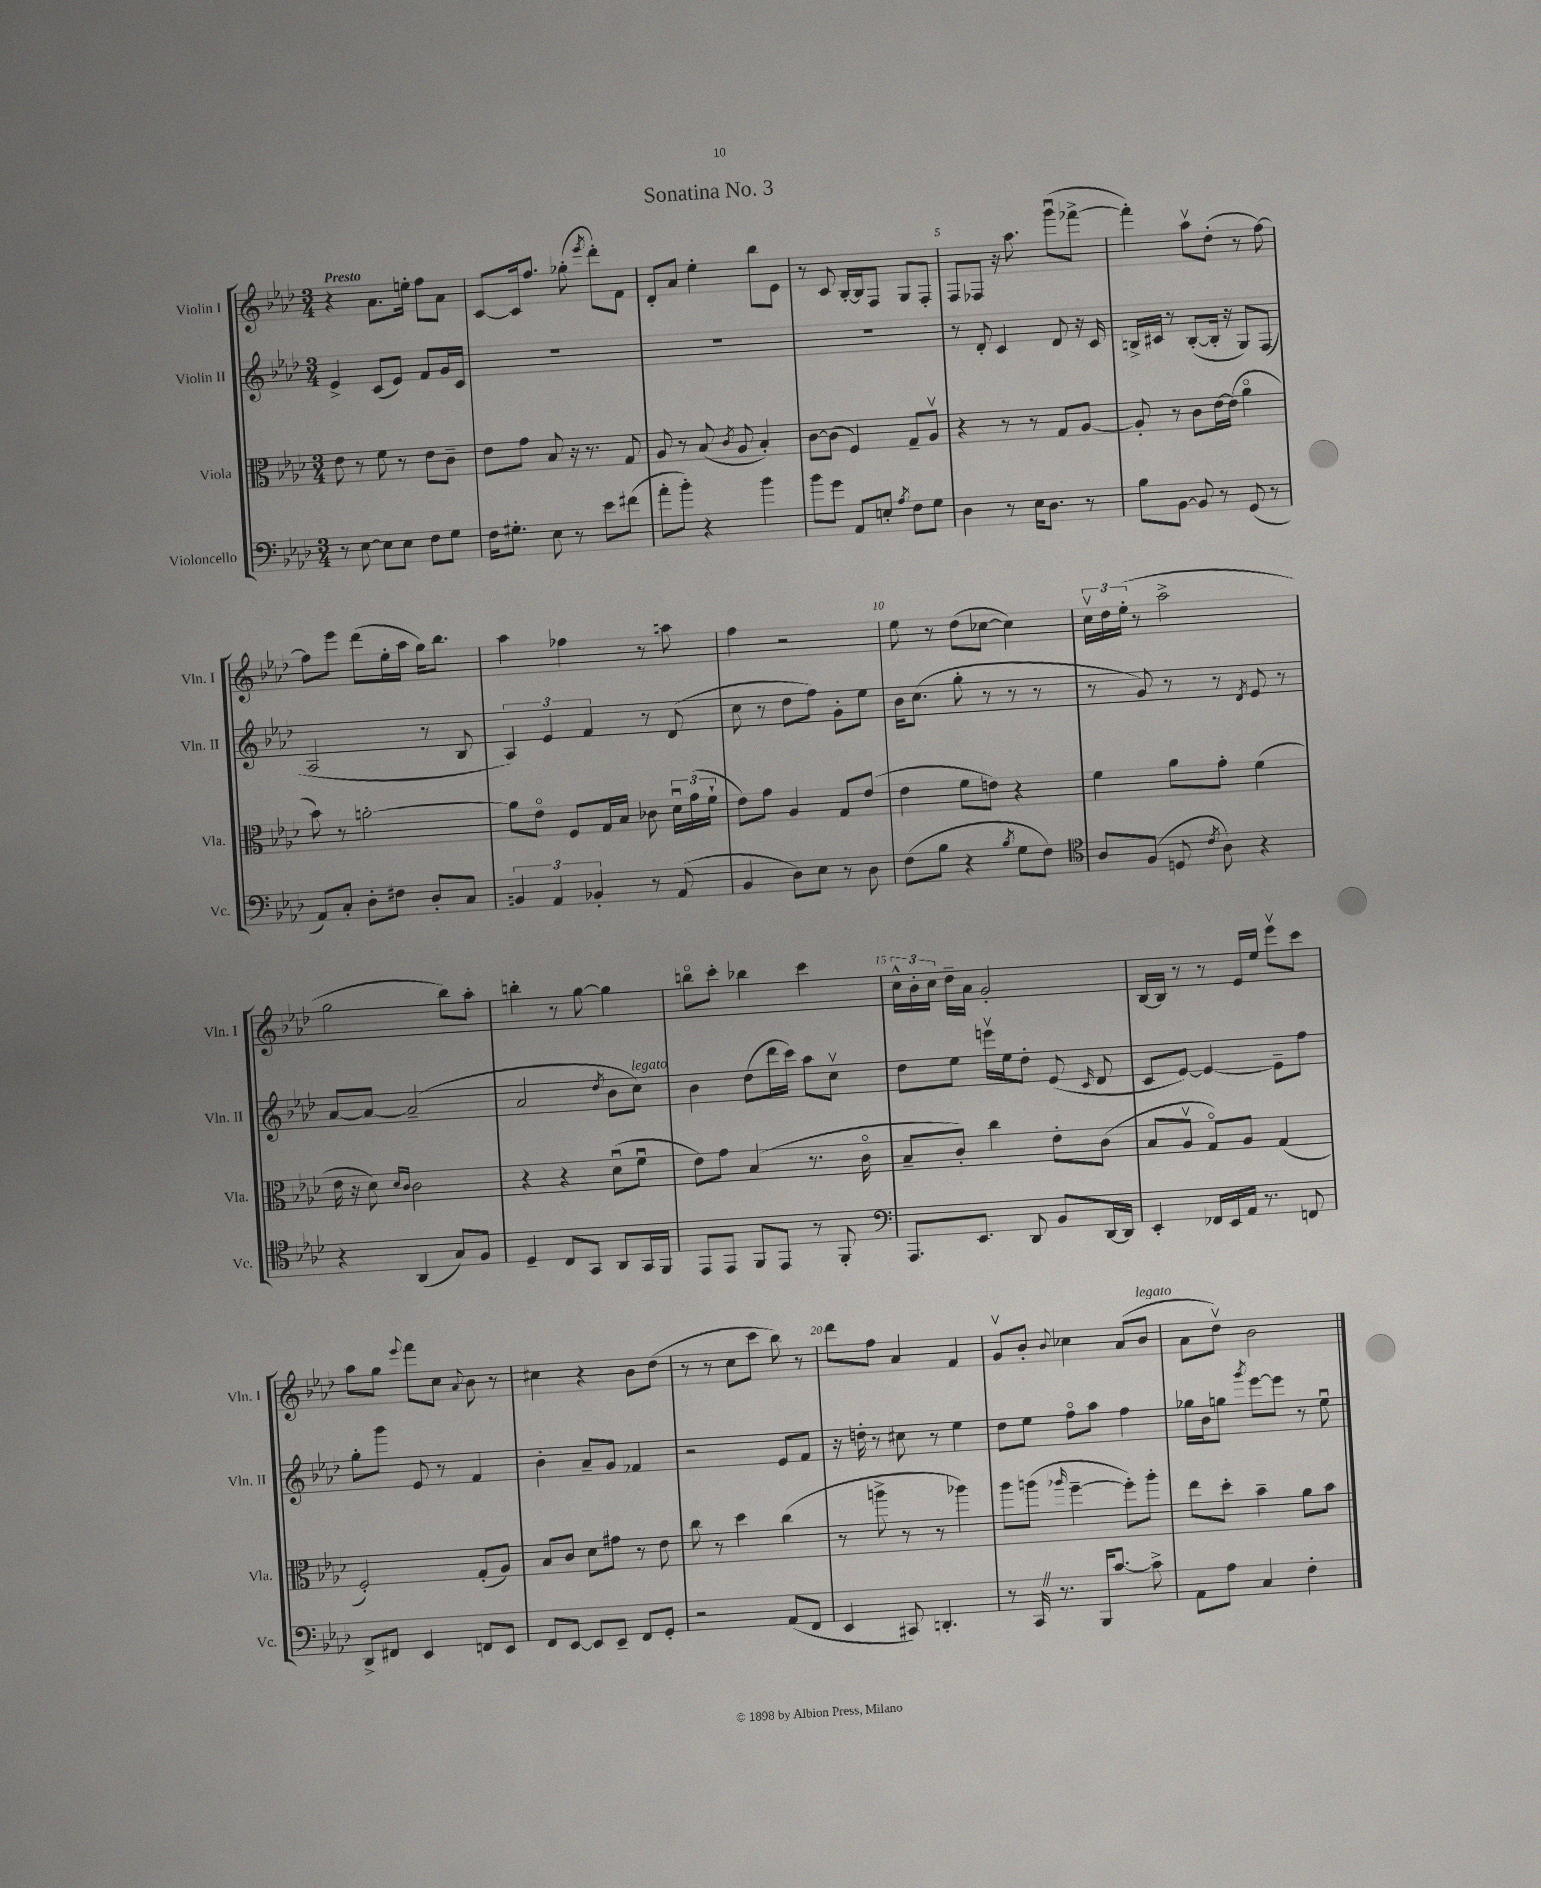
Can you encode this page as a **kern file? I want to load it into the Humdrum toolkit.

**kern	**kern	**kern	**kern
*part4	*part3	*part2	*part1
*staff4	*staff3	*staff2	*staff1
*I"Violoncello	*I"Viola	*I"Violin II	*I"Violin I
*I'Vc.	*I'Vla.	*I'Vln. II	*I'Vln. I
*clefF4	*clefC3	*clefG2	*clefG2
*k[b-e-a-d-]	*k[b-e-a-d-]	*k[b-e-a-d-]	*k[b-e-a-d-]
*M3/4	*M3/4	*M3/4	*M3/4
=1	=1	=1	=1
!	!	!	!LO:TX:a:B:t=Presto
8r	8e-\	4e-^/	4r
[8E-\	8r	.	.
8E-\L]	8f\	(8c/L	8.a-\L
8E-\J	8r	8e-/J)	.
.	.	.	16een'\Jk
8F\L	8e-\L	8f/L	8ff\L
8G\J	8c~\J	16g/L	8a-\J
.	.	16c/JJ	.
=2	=2	=2	=2
16F\KL	8e-\L	2.r	[8c/L
8.G#X'\J	.	.	.
.	8g\J	.	16c/k]
.	.	.	8.ff/J
8E-\	8B-/	.	.
8r	16r	.	(8gg-X'\
.	8.r	.	.
.	.	.	8qeee-/
8e-\L	.	.	8ddd-'\L)
(8f#X\J	8G/	.	8f\J
=3	=3	=3	=3
8a-'\L	8A-/	2.r	8d-'/L
8b-'\J)	8r	.	8a-/J
4r	(8B-/	.	4ee-'\
.	8qc/	.	.
.	8A-/	.	.
4b-\	4B-'/)	.	8bb-\L
.	.	.	8e-\J
=4	=4	=4	=4
8b-\L	[8c\L	2.r	8r
8g\J	(8c\J]	.	8c/
8AA-/L	4F/)	.	[16B-'/LL
.	.	.	16B-/J]
8En'/J	.	.	8F/J
8qA-/	.	.	.
8F\L	8G~/L	.	8G/L
8G\J	8A-v/J	.	8F'/J
=5	=5	=5	=5
4D-\	4r	8r	8F/L
.	.	8d-'/	8F-X/J
8r	8r	4c/	16r
.	.	.	8.aa-\
16E-\KL	8r	.	.
8.D-\J	.	.	.
.	8G/L	8d-/	(8gggu\L
8r	[8A-/J	16r	[8fff-X^\J
.	.	16c/	.
=6	=6	=6	=6
8B-\L	8A-'/]	16Bn^/LL	4fff-'\])
.	.	16c#X/JJ	.
[8BB-\J	8r	8r	.
8BB-/]	8c\L	([8B'/L	8aa-v\L
8r	[16e-\L	16B'/Jk]	(8dd-'\J
.	(16e-\JJ]	16r	.
(8GG/	4a-\	8G/L)	8r
8r	.	(8F/J	[8ff\)
!!LO:LB:g=z
=7	=7	=7	=7
8AA-/L)	8b-\)	2A-/	8ff\L]
8C'/J	8r	.	8eee-\J
8D-'\L	[2an'\	.	(8ddd-\L
8F#X\J	.	.	16ee-'\L
.	.	.	16aa-\JJ
8D-'/L	.	8r	16gg\KL)
.	.	.	8.bb-\J
8C/J	.	8B-/	.
=8	=8	=8	=8
6BBn/	8a\L]	6A-/)	4aa-\
.	8e-\J	.	.
6AA-/	.	6e-/	.
.	8F/L	.	4ff-X\
6BB-X'/	.	6f/	.
.	16G/L	.	.
.	16B-/JJ	.	.
8r	8c-X\	8r	8r
(8AA-/	24d-u\LL	(8d-/	8aan\
.	(24g\	.	.
.	24f`\JJ	.	.
=9	=9	=9	=9
4BB-/	8e-\L)	8cc\	4ff\
.	8g\J	8r	.
8D-\L)	4A-/	8dd-\L	2r
8E-\J	.	8ff\J)	.
8r	8G/L	8g'\L	.
8D-\	(8e-/J	8ee-\J	.
=10	=10	=10	=10
(8F\L	4e-\	16b-\KL	8ee-\
.	.	(8.cc\J	.
8B-\J	.	.	8r
4r	8f\L	8gg'\	(8dd-\L
.	8en\J)	8r	[8cc-X\J
8qB-/	.	.	.
8G\L	4r	8r	4cc-\])
8F\J)	.	8r	.
=11	=11	=11	=11
*clefC4	*	*	*
8A-/L	4f\	8r	24ccv\LL
.	.	.	24dd-\
.	.	.	(24ee-'\JJ
(8F/J	.	8g/)	8r
8Dn/	8a-\L	8r	2aa-^\
8qc/	.	.	.
8A-\)	8g'\J	8r	.
.	.	8qd-/	.
4r	(4f\	8e-/	.
.	.	8r	.
!!LO:LB:g=z
=12	=12	=12	=12
4r	16e-\	[8a-/L	2gg\
.	16r	.	.
.	8d-\)	8a-/J_	.
.	16qqd-/LL	.	.
.	16qqc/JJ	.	.
(4AA-/	2c\	(2a-~/]	.
8G/L)	.	.	8bb-\L)
8F/J	.	.	8aa-'\J
=13	=13	=13	=13
4D-~/	4r	2a-/	4bbn'\
8C/L	4r	.	8r
8GG/J	.	.	[8gg\
.	.	8qdd-/	.
8AA-/L	(8d-u\L	8b-\L	4gg\]
!	!	!LO:TX:a:i:t=legato	!
16GG/L	8fu\J	8cc\J)	.
16FF/JJ	.	.	.
=14	=14	=14	=14
8EE-/L	8e-\L)	4b-\	8bbn\L
8EE-/J	8g\J	.	8ccc'\J
8FF/L	(4B-/	(8dd-\L	4bb-X\
8EE-/J	.	16ddd-\L	.
.	.	16ccc\JJ)	.
8r	8.r	8aa-\L	4ccc\
8FF'/	.	8ccv\J	.
.	16c\	.	.
=15	=15	=15	=15
*clefF4	*	*	*
8.AAA-/L	8B-~/L	8dd-\L	24cc^^\LL
.	.	.	24b-'\
.	.	.	24cc\JJ
.	8c'/J)	8ee-\J	16dd-~\LL
8.EE-/J	.	.	16a-\JJ
.	4cc\	16eeenv\LL	2g'/
.	.	16ee-\J	.
8DD-/	.	8dd-'\J	.
8BB-/L	8e-'\L	(8e-/	.
.	.	16qqc/	.
[16DD-/L	(8c\J	8d-/	.
16DD-/JJ]	.	.	.
=16	=16	=16	=16
4EE-'/	8B-/L	8c/L	[16B-/LL
.	.	.	16B-/JJ]
.	8A-v/J	[8e-/J)	8r
16FF-X/LL	8G/L)	4e-/_	8r
16EE-/	.	.	.
16AA-/JJ	8A-/J	.	16e-/LL
8.r	.	.	16ee-/JJ
.	(4G/	8e-~\L]	8eee-v\L
8FFn/	.	8ff\J	8ccc\J
!!LO:LB:g=z
=17	=17	=17	=17
8DD-^/L	2F'/)	8gg'\L	8aa-\L
8FF#X/J	.	8ggg\J	8gg\J
.	.	.	8qqeee-/
4EE-/	.	8e-/	8fff\L
.	.	8r	8cc\J
.	.	.	8qqa-/
8FFn/L	(8G'/L	4f/	8b-\
8EE-/J	8A-/J)	.	8r
=18	=18	=18	=18
8FF/L	8B-/L	4b-'\	4cc#X\
[8EE-/J	8c/J	.	.
8EE-/L]	8d-\L	8a-~/L	4r
8EE-~/J	8g#X\J	8g/J	.
8FF/L	8r	4f-X/	8b-\L
8GG'/J	8e-\	.	(8dd-\J
=19	=19	=19	=19
2r	8cc\	2r	8r
.	8r	.	8r
.	4dd-\	.	8cc\L
.	.	.	8ccc\J
(8AA-/L	(4cc\	8e-/L	8bb-\)
8FF/J	.	8f/J	8r
=20	=20	=20	=20
4EE-/	8r	16r	8ddd-\L
.	.	16ddn'\	.
.	8aan^\	8r	8ff\J
8CC#X/)	8r	8cc#X\	4a-/
4.DDn'/	8r	8r	.
.	4aa-X\)	4ee-\	4f/
=21	=21	=21	=21
8r	8aa-\L	8dd-\L	8gv/L
16CCZ/	(8aan\J	8ee-\J	8b-'/J
8.r	.	.	.
.	16qqaa-X/	.	8qqb-/
.	[4ff~\	8ff\L	4cc-X\
16BBB-/KL	.	8aa-\J	.
[8.c/J	.	.	.
.	8ff'\L])	4ff\	(8a-/L
!	!	!	!LO:TX:a:i:t=legato
8c^\]	8aa-'\J	.	8b-/J
=22	=22	=22	=22
8AA-\L	8ee-\L	16gg-X\LL	8a-\L
.	.	16b-\J	.
8A-\J	8dd-'\J	8ggn\J	8dd-v\J)
.	.	8qggg/	.
4C/	4b-~\	[8eee-\L	2b-\
.	.	8eee-\J]	.
4F'\	8a-\L	8r	.
.	8b-\J	8ee-u\	.
==	==	==	==
*-	*-	*-	*-
